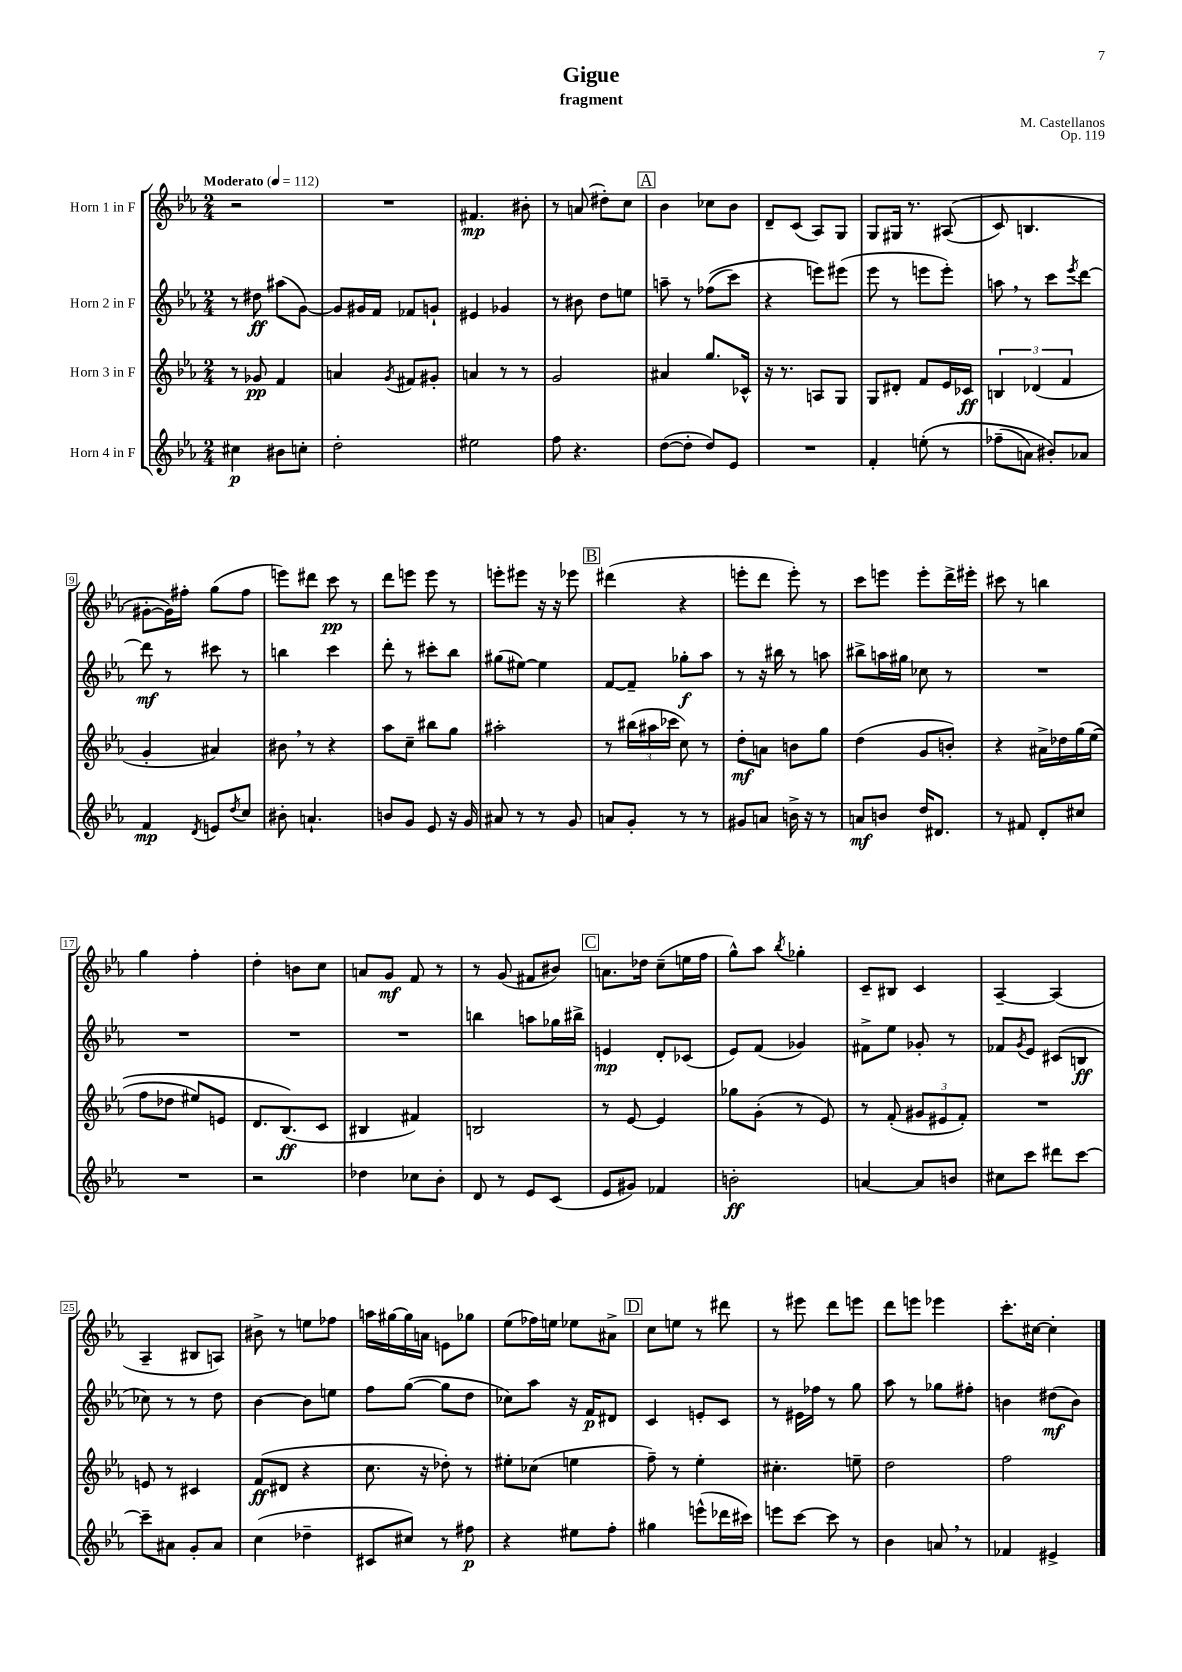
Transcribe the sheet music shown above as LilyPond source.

\header { title = "Gigue" composer = "M. Castellanos" subtitle = "fragment" opus = "Op. 119" }
<<
\new StaffGroup <<
\new Staff = "s0" \with { instrumentName = "Horn 1 in F" } {
    \clef treble \key ees \major \numericTimeSignature \time 2/4 \tempo "Moderato" 4 = 112
    r2 |
    R2 |
    fis'4.\mp bis'8-. |
    r8 a'8( dis''8-.) c''8 |
    \mark \markup { \box "A" } bes'4 ces''8 bes'8 |
    d'8-- c'8( aes8) g8 |
    g8 gis16 r8. ais8(\( |
    c'8) b4. |
    gis'8~-. gis'16\) fis''16-. g''8( fis''8 |
    e'''8) dis'''8 c'''8\pp r8 |
    d'''8 e'''8 e'''8 r8 |
    e'''8-. eis'''8 r16 r16 ees'''8 |
    \mark \markup { \box "B" } dis'''4( r4 |
    e'''8-. d'''8 e'''8-.) r8 |
    c'''8 e'''8 e'''8-. d'''16-> eis'''16-. |
    cis'''8 r8 b''4 |
    g''4 f''4-. |
    d''4-. b'8 c''8 |
    a'8 g'8\mf f'8 r8 |
    r8 g'8( fis'8 bis'8) |
    \mark \markup { \box "C" } a'8. des''16 c''8--( e''16 f''16 |
    g''8-^) aes''8 \acciaccatura { bes''8 } ges''4-. |
    c'8-- bis8 c'4 |
    aes4~-- aes4( |
    aes4-- bis8 a8) |
    bis'8-> r8 e''8 fes''8 |
    a''16 gis''16~ gis''16 a'16 e'8 ges''8 |
    ees''8( fes''16) e''16 ees''8 ais'8-> |
    \mark \markup { \box "D" } c''8 e''8 r8 dis'''8 |
    r8 eis'''8 d'''8 e'''8 |
    d'''8 e'''8 ees'''4 |
    c'''8.-. cis''16~ cis''4-. \bar "|." |
}
\new Staff = "s1" \with { instrumentName = "Horn 2 in F" } {
    \clef treble \key ees \major \numericTimeSignature \time 2/4
    r8 dis''8\ff ais''8( g'8~) |
    g'8 gis'16 f'16 fes'8 g'8-! |
    eis'4 ges'4 |
    r8 bis'8 d''8 e''8 |
    \mark \markup { \box "A" } a''8-- r8 fes''8(\( c'''8) |
    r4 e'''8\) eis'''8( |
    ees'''8 r8 e'''8 e'''8-.) |
    a''8 \breathe r8 c'''8 \acciaccatura { ees'''8 } d'''8~ |
    d'''8\mf r8 cis'''8 r8 |
    b''4 c'''4 |
    d'''8-. r8 cis'''8-. bes''8 |
    gis''8( eis''8~) eis''4 |
    \mark \markup { \box "B" } f'8~ f'8-- ges''8-.\f aes''8 |
    r8 r16 bis''16 r8 a''8 |
    bis''8-> a''16 gis''16 ces''8 r8 |
    R2 |
    R2 |
    R2 |
    R2 |
    b''4 a''8 ges''16 bis''16-> |
    \mark \markup { \box "C" } e'4\mp d'8-. ces'8( |
    ees'8) f'8( ges'4) |
    fis'8-> ees''8 ges'8-. r8 |
    fes'8 \acciaccatura { g'8 } ees'8 cis'8( b8\ff |
    ces''8) r8 r8 d''8 |
    bes'4~ bes'8 e''8 |
    f''8 g''8~( g''8 d''8 |
    ces''8) aes''8 r16 f'16\p dis'8 |
    \mark \markup { \box "D" } c'4 e'8-. c'8 |
    r8 eis'16 fes''16 r8 g''8 |
    aes''8 r8 ges''8 fis''8-. |
    b'4 dis''8\mf( b'8) \bar "|." |
}
\new Staff = "s2" \with { instrumentName = "Horn 3 in F" } {
    \clef treble \key ees \major \numericTimeSignature \time 2/4
    r8 ges'8\pp f'4 |
    a'4 \acciaccatura { g'8 } fis'8 gis'8-. |
    a'4 r8 r8 |
    g'2 |
    \mark \markup { \box "A" } ais'4 g''8. ces'16-^ |
    r16 r8. a8 g8 |
    g8 dis'8-. f'8 ees'16 ces'16\ff |
    \tuplet 3/2 { b4 des'4( f'4 } |
    g'4-. ais'4) |
    bis'8 \breathe r8 r4 |
    aes''8 c''8-- bis''8 g''8 |
    ais''2-. |
    \mark \markup { \box "B" } r8 \tuplet 3/2 { bis''16( ais''16 ces'''16 } c''8) r8 |
    d''8-.\mf a'8 b'8 g''8 |
    d''4( g'8 b'8-.) |
    r4 ais'16-> des''16 g''16\( ees''16( |
    f''8 des''8 eis''8) e'8 |
    d'8. bes8.\ff(\) c'8 |
    bis4 fis'4) |
    b2 |
    \mark \markup { \box "C" } r8 ees'8~ ees'4 |
    ges''8 g'8-.( r8 ees'8) |
    r8 f'8-.( \tuplet 3/2 { gis'8 eis'8 f'8-.) } |
    R2 |
    e'8 r8 cis'4 |
    f'8\ff( dis'8 r4 |
    c''8. r16 des''8-.) r8 |
    eis''8-. ces''8( e''4 |
    \mark \markup { \box "D" } f''8--) r8 ees''4-. |
    cis''4.-. e''8-- |
    d''2 |
    f''2 \bar "|." |
}
\new Staff = "s3" \with { instrumentName = "Horn 4 in F" } {
    \clef treble \key ees \major \numericTimeSignature \time 2/4
    cis''4\p bis'8 c''8-. |
    d''2-. |
    eis''2 |
    f''8 r4. |
    \mark \markup { \box "A" } d''8~( d''8-. d''8) ees'8 |
    R2 |
    f'4-. e''8-.\( r8 |
    fes''8--( a'8) bis'8-.\) aes'8 |
    f'4\mp \acciaccatura { d'8 } e'8 \acciaccatura { d''8 } c''8 |
    bis'8-. a'4.-! |
    b'8 g'8 ees'8 r16 g'16 |
    ais'8 r8 r8 g'8 |
    \mark \markup { \box "B" } a'8 g'8-. r8 r8 |
    gis'8 a'8 b'16-> r16 r8 |
    a'8\mf b'8 d''16 dis'8. |
    r8 fis'8 d'8-. cis''8 |
    R2 |
    r2 |
    des''4 ces''8 bes'8-. |
    d'8 r8 ees'8 c'8( |
    \mark \markup { \box "C" } ees'8 gis'8) fes'4 |
    b'2-.\ff |
    a'4~ a'8 b'8 |
    cis''8 c'''8 dis'''8 c'''8~ |
    c'''8-- ais'8 g'8-. ais'8 |
    c''4( des''4-- |
    cis'8 cis''8) r8 fis''8\p |
    r4 eis''8 f''8-. |
    \mark \markup { \box "D" } gis''4 e'''8-^( des'''16 cis'''16) |
    e'''8 c'''8~ c'''8 r8 |
    bes'4 a'8 \breathe r8 |
    fes'4 eis'4-> \bar "|." |
}
>>
>>
\layout { \context { \Score \override BarNumber.stencil = #(make-stencil-boxer 0.1 0.3 ly:text-interface::print) } }
